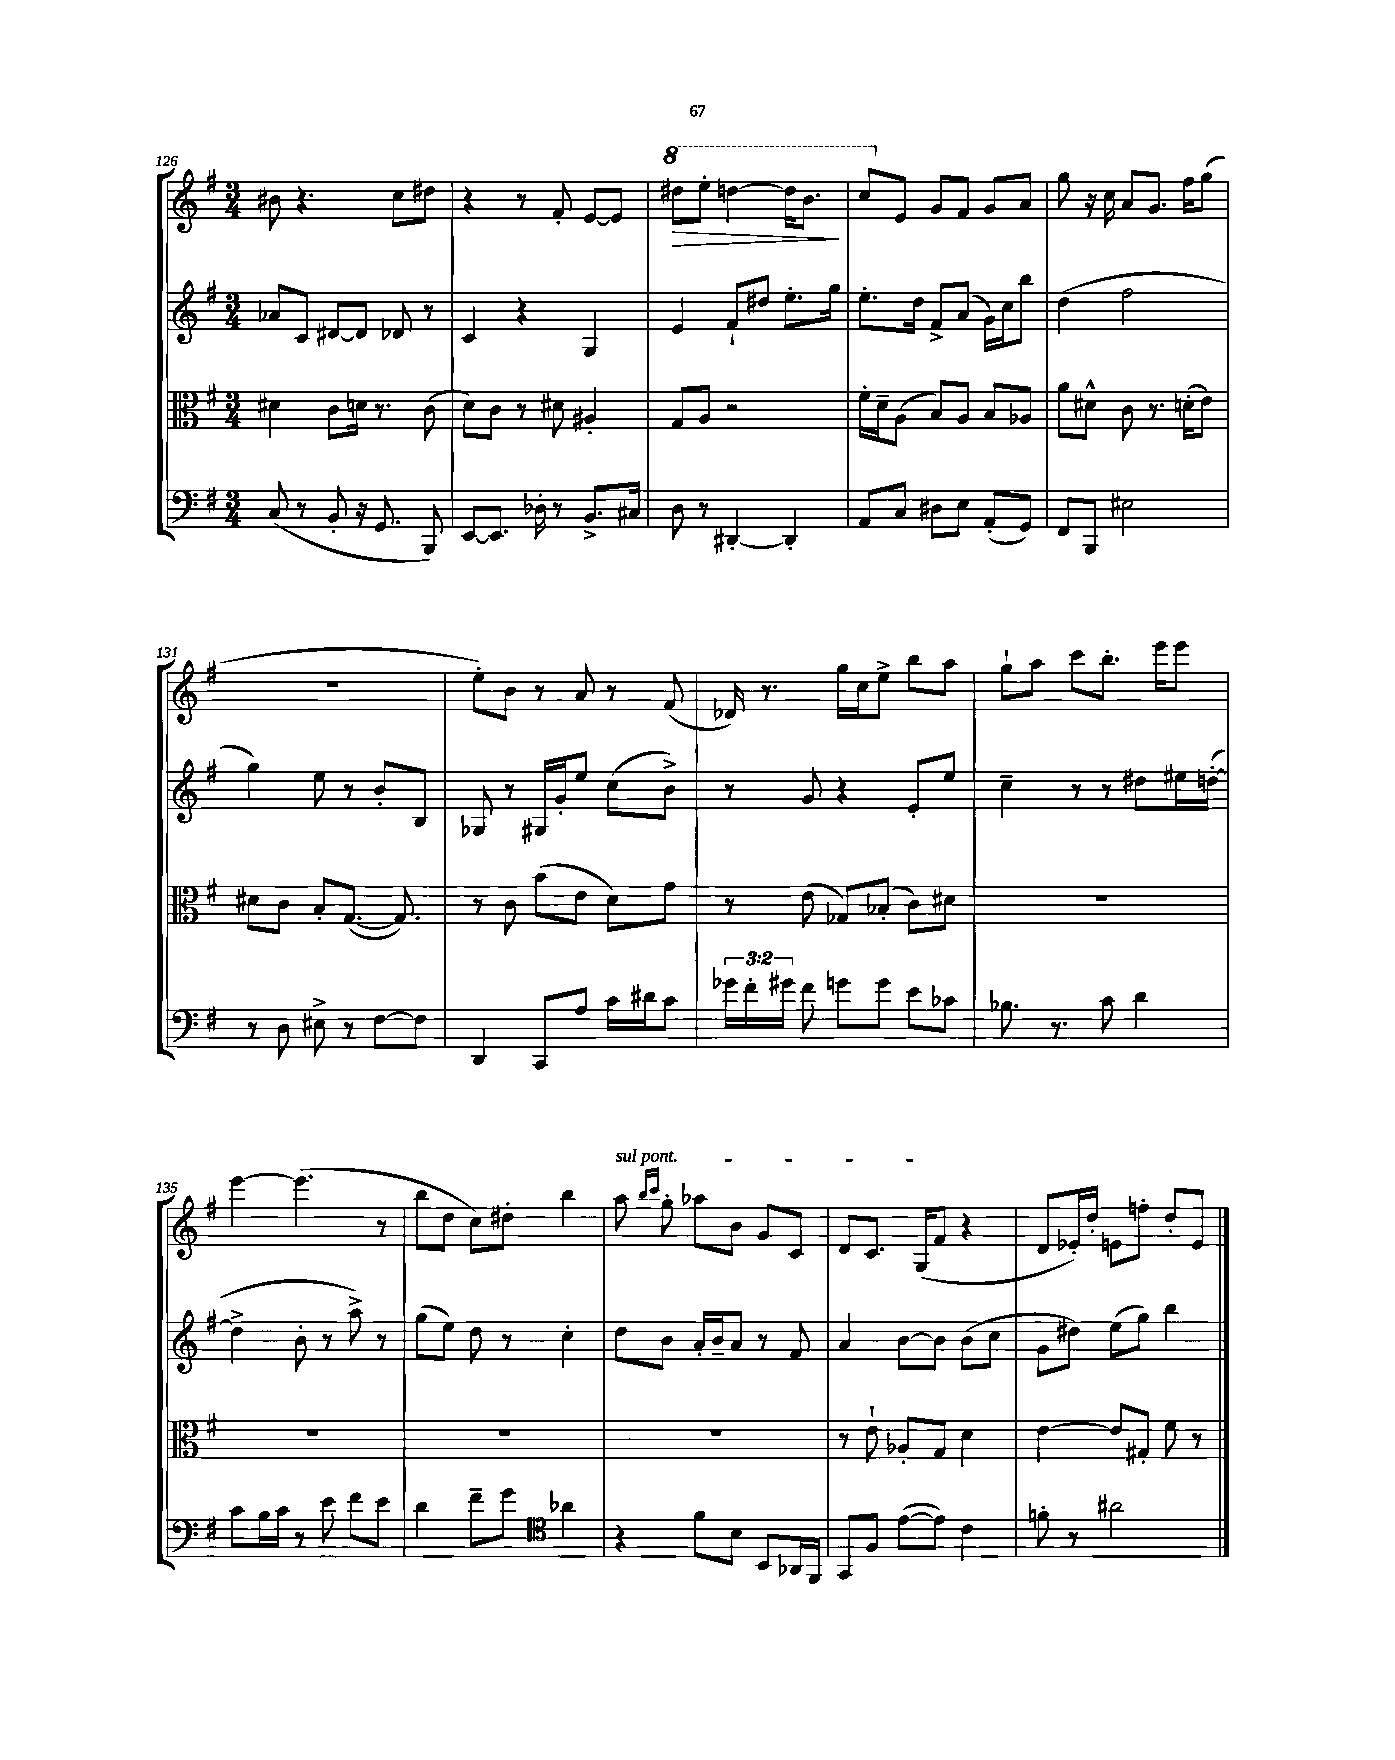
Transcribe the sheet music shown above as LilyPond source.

<<
\new StaffGroup <<
\new Staff = "s0" {
    \clef treble \key g \major \numericTimeSignature \time 3/4
    \autoBeamOff bis'8 r4. c''8[ dis''8] |
    r4 r8 fis'8-. e'8[~ e'8] |
    \ottava #1 dis'''8[\> e'''8]-. d'''4~ d'''16[ b''8.]\! |
    c'''8[ \ottava #0 e'8] g'8[ fis'8] g'8[ a'8] |
    g''8 r16 c''16 a'8[ g'8.] fis''16[ g''8]( |
    r2. |
    e''8[-.) b'8] r8 a'8 r8 fis'8( |
    des'16) r8. g''16[ c''16 e''8]-> b''8[ a''8] |
    g''8[-! a''8] c'''8[ b''8.]-. e'''16[ e'''8] |
    e'''4~ e'''4.( r8 |
    b''8[ d''8] c''8[) dis''8]-. b''4 |
    \once \override TextSpanner.bound-details.left.text = \markup { \italic "sul pont." } a''8\startTextSpan \grace { b''16[ c'''16] } g''8-. aes''8[ b'8] g'8[ c'8] |
    d'8[ c'8.] g16[( fis'8]\stopTextSpan r4 |
    d'8[ ees'16-.) d''16]-. e'8[ f''8]-. d''8[-. e'8] \bar "|." |
}
\new Staff = "s1" {
    \clef treble \key g \major \numericTimeSignature \time 3/4
    \autoBeamOff aes'8[ c'8] dis'8[~ dis'8] des'8 r8 |
    c'4 r4 g4 |
    e'4 fis'8[-! dis''8] e''8.[-. g''16] |
    e''8.[-. d''16] fis'8[-> a'8]( g'16[) c''16 b''8] |
    d''4( fis''2 |
    g''4) e''8 r8 b'8[-. b8] |
    ges8 r8 gis16[ g'16-. e''8] c''8[( b'8]->) |
    r8 g'8 r4 e'8[-. e''8] |
    c''4-- r8 r8 dis''8[ eis''16 d''16]~-.( |
    d''4-> b'8-. r8 a''8->) r8 |
    g''8[( e''8]) d''8 r8 c''4-. |
    d''8[ b'8] a'16[-. b'16-- a'8] r8 fis'8 |
    a'4 b'8[~ b'8] b'8[( c''8] |
    g'8[ dis''8]) e''8[( g''8]) b''4 \bar "|." |
}
\new Staff = "s2" {
    \clef alto \key g \major \numericTimeSignature \time 3/4
    \autoBeamOff dis'4 c'8[ d'16] r8. c'8( |
    d'8[) c'8] r8 dis'8 ais4-. |
    g8[ a8] r2 |
    fis'16[-. d'16-- a8]( b8[) a8] b8[ aes8] |
    a'8[ dis'8]-^ c'8 r8. d'16[-.( e'8]) |
    dis'8[ c'8] b8[-. g8.]~( g8.) |
    r8 c'8 b'8[( e'8] d'8[) g'8] |
    r8 e'8( ges8[) bes8]-.( c'8[) dis'8] |
    R2. |
    R2. |
    R2. |
    R2. |
    r8 e'8-! aes8[-. g8] d'4 |
    e'4~ e'8[ gis8]-. fis'8 r8 \bar "|." |
}
\new Staff = "s3" {
    \clef bass \key g \major \numericTimeSignature \time 3/4 \override Staff.TupletNumber.text = #tuplet-number::calc-fraction-text
    \autoBeamOff c8( r8 b,8-. r16 g,8. b,,8) |
    e,8[~ e,8.] des16-. r8 b,8.[-> cis16] |
    d8 r8 dis,4~-. dis,4-. |
    a,8[ c8] dis8[ e8] a,8[-.( g,8]) |
    fis,8[ b,,8] eis2 |
    r8 d8 eis8-> r8 fis8[~ fis8] |
    d,4 c,8[ a8] c'16[ dis'16 c'8] |
    \tuplet 3/2 { ges'16[ fis'16-. gis'16] } fis'8 g'8[ g'8] e'8[ ces'8] |
    bes8. r8. c'8 d'4 |
    c'8[ b16 c'16] r8 e'8 fis'8[ e'8] |
    d'4 fis'8[-- g'8] \clef tenor aes'4 |
    r4 fis'8[ b8] b,8[ aes,16 fis,16] |
    g,8[ fis8] e'8[~( e'8]) c'4 |
    f'8-. r8 ais'2 \bar "|." |
}
>>
>>
\layout { \context { \Score currentBarNumber = #126 } }
